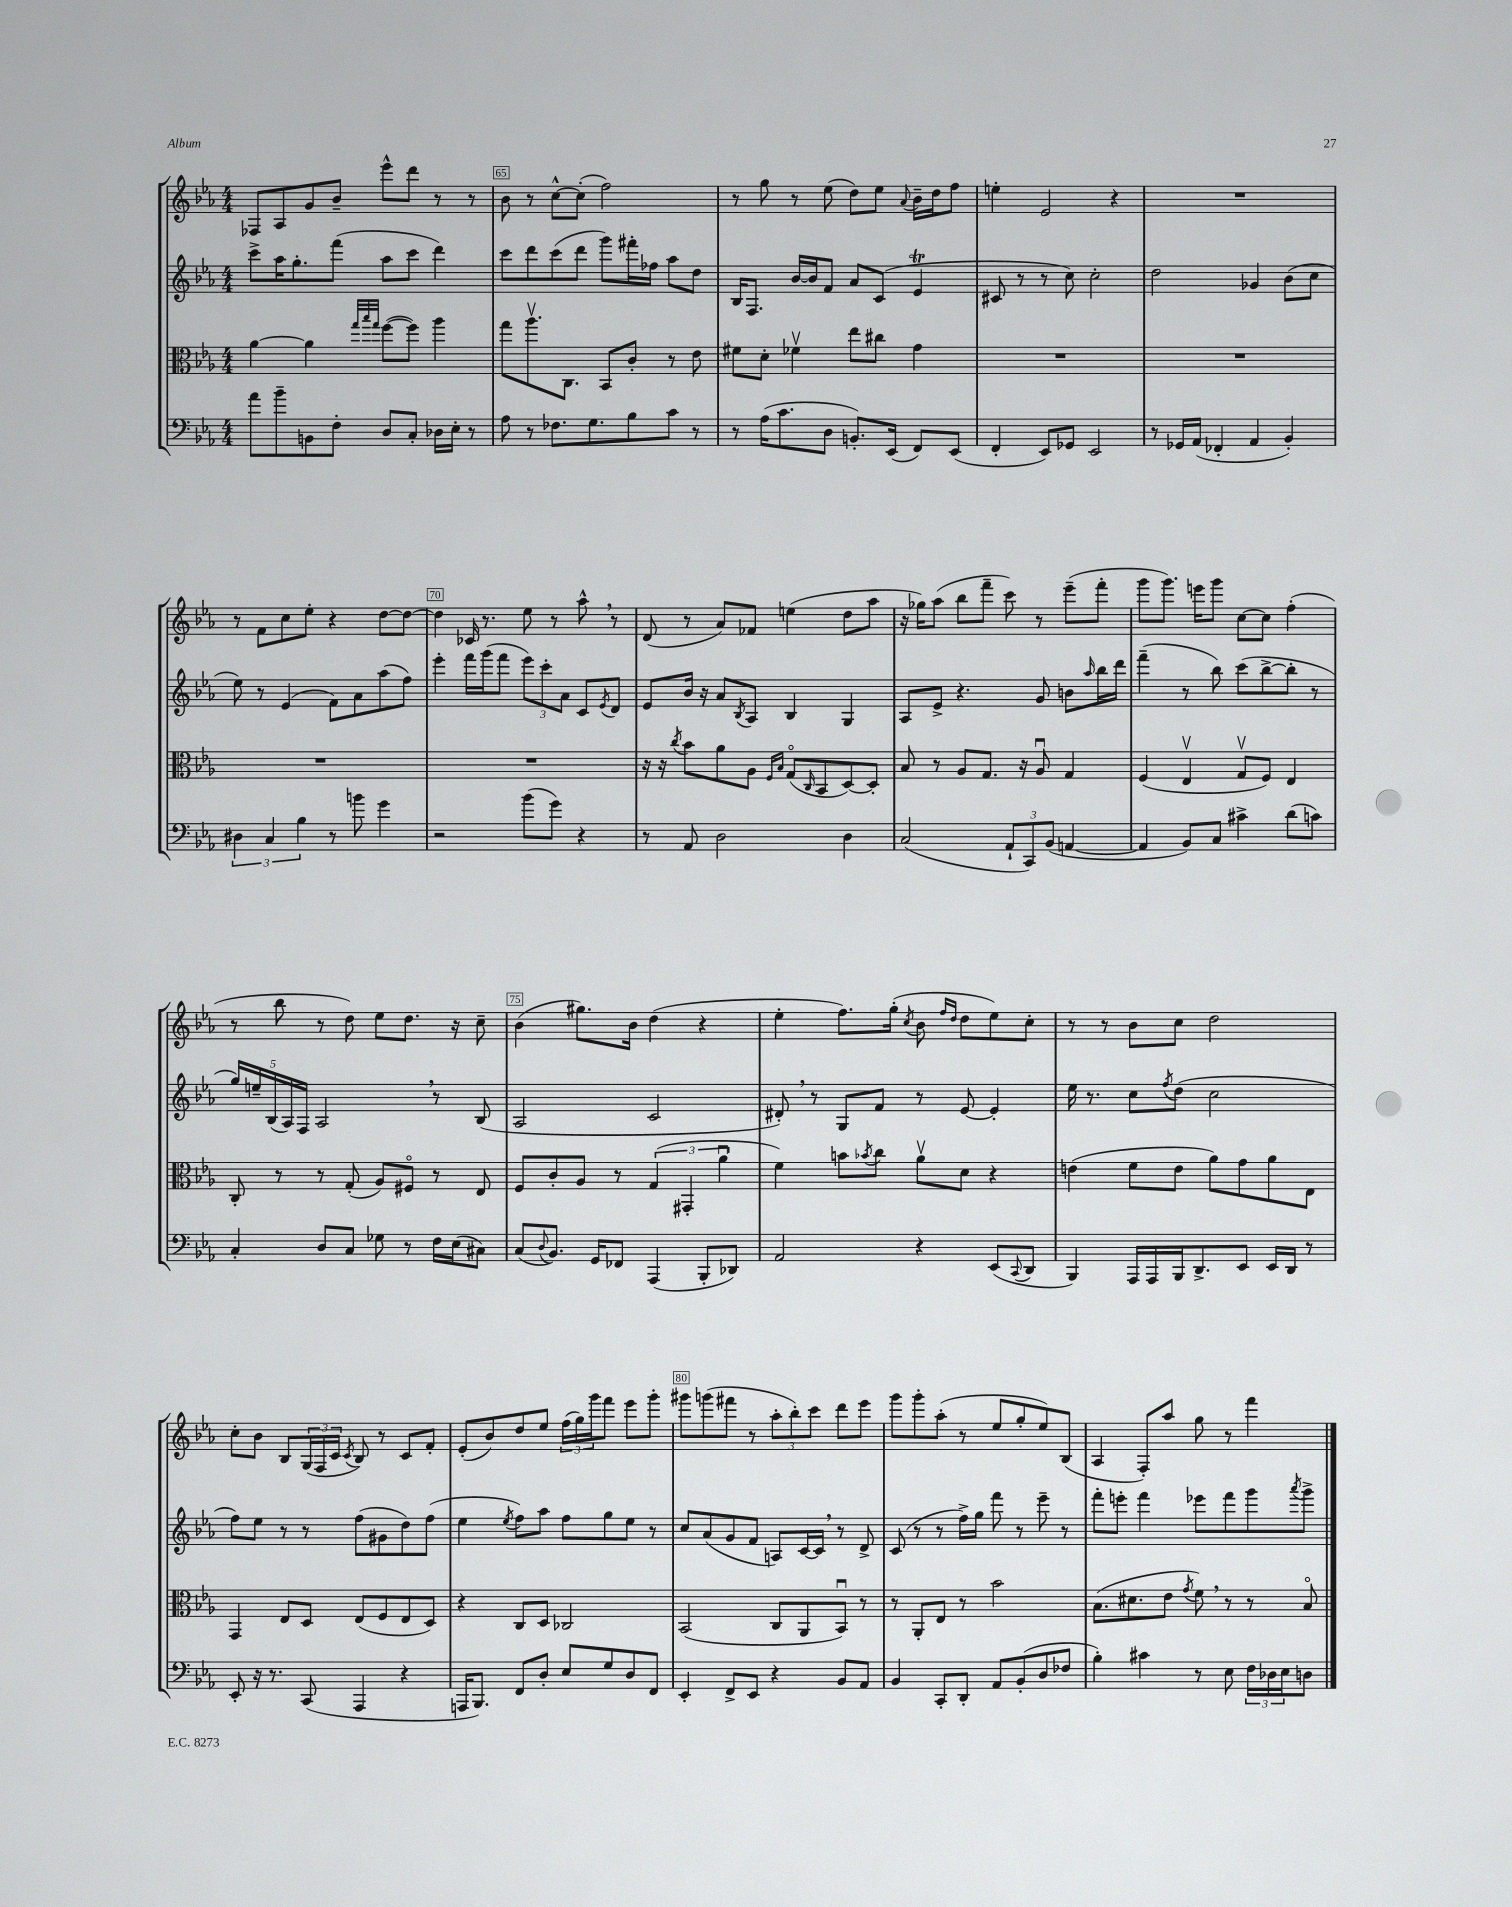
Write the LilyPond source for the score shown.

<<
\new StaffGroup <<
\new Staff = "s0" {
    \clef treble \key ees \major \numericTimeSignature \time 4/4
    fes8 aes8 g'8 bes'8-- ees'''8-^ d'''8 r8 r8 |
    bes'8 r8 c''8~-^ c''8-.( f''2) |
    r8 g''8 r8 ees''8( d''8) ees''8 \appoggiatura { aes'8 } bes'16-- d''16 f''8 |
    e''4-. ees'2 r4 |
    R1 |
    r8 f'8 c''8 ees''8-. r4 d''8~ d''8~ |
    d''4 ces'16 r8. ees''8 r8 aes''8-^ \breathe r8 |
    d'8( r8 aes'8) fes'8 e''4( d''8 aes''8 |
    r16 ges''16) aes''8( bes''8 f'''8-- c'''8) r8 ees'''8--( f'''8-. |
    g'''8 g'''8.) e'''16 g'''8 c''8~ c''8 f''4-.( |
    r8 bes''8 r8 d''8) ees''8 d''8. r16 c''8-- |
    bes'4( gis''8.) bes'16 d''4( r4 |
    ees''4-. f''8.) g''16-.( \acciaccatura { c''8 } bes'8 \grace { f''16 d''16 } d''8 ees''8) c''8-. |
    r8 r8 bes'8 c''8 d''2 |
    c''8-. bes'8 bes8 \tuplet 3/2 { g16( f16 c'16 } \acciaccatura { c'8 } bes8) r8 c'8 f'8-. |
    ees'8-.( bes'8) d''8 ees''8 \tuplet 3/2 { f''16( g''16) g'''16 } f'''8 ees'''8 g'''8-. |
    gis'''8 g'''8( fis'''8 r8 \tuplet 3/2 { aes''8-. bes''8-.) c'''8 } d'''8 ees'''8 |
    g'''8 g'''8-. aes''8-.( r8 ees''8 g''8-. ees''8) bes8( |
    aes4 f8-.) aes''8 g''8 r8 f'''4 \bar "|." |
}
\new Staff = "s1" {
    \clef treble \key ees \major \numericTimeSignature \time 4/4
    c'''8-> aes''16 g''8.-. f'''8( aes''8 c'''8 d'''4) |
    c'''8 d'''8 c'''8( d'''8 g'''8) fis'''16-. fes''16 aes''8 d''8 |
    bes16 f8. bes'16~ bes'16 f'8 aes'8 c'8( ees'4\trill |
    cis'8 r8 r8 c''8) c''2-. |
    d''2 ges'4 bes'8( c''8 |
    ees''8) r8 ees'4( f'8) aes'8 aes''8( f''8) |
    ees'''4-. f'''16 g'''16( f'''8 \tuplet 3/2 { ees'''8) c'''8-. aes'8 } c'8 \acciaccatura { ees'8 } d'8 |
    ees'8 bes'16 r16 aes'8 \acciaccatura { bes8 } aes8 bes4 g4 |
    aes8 ees'8-> r4. g'8 b'8 \grace { aes''16 } bes''16 d'''16 |
    f'''4--( r8 bes''8) c'''8( bes''8~-> bes''8-. r8 |
    \tuplet 5/4 { g''16) e''16-- bes16( aes16) f16 } aes2 \breathe r8 bes8( |
    aes2 c'2 |
    dis'8-.) \breathe r8 g8 f'8 r8 ees'8~ ees'4-. |
    ees''16 r8. c''8 \acciaccatura { f''8 } d''8( c''2 |
    f''8) ees''8 r8 r8 f''8( gis'8 d''8) f''8( |
    ees''4 \acciaccatura { ees''8 } f''8) aes''8 f''8 g''8 ees''8 r8 |
    c''8 aes'8( g'8 f'8 a8) c'16~ c'16 \breathe r8 d'8-> |
    c'8( r8 r8 f''16->) g''16 f'''8 r8 ees'''8-- r8 |
    f'''8-. e'''8-. f'''4 ees'''8 f'''8 g'''8 \acciaccatura { aes'''8 } g'''8-> \bar "|." |
}
\new Staff = "s2" {
    \clef alto \key ees \major \numericTimeSignature \time 4/4
    aes'4~ aes'4 \grace { g''32 bes''32 g''32 } f''8~( f''8) aes''4 |
    g''8 aes''8.\upbow c8. bes,8 c'8-. r8 ees'8 |
    fis'8 d'8-. fes'4\upbow ees''8 cis''8 g'4 |
    R1 |
    R1 |
    R1 |
    R1 |
    r16 r16 \acciaccatura { c''8 } bes'8 aes'8 aes8 \grace { f16 bes16 } g8\flageolet( \grace { c16 } bes,8 d8~) d8-. |
    bes8 r8 aes8 g8. r16 aes8\downbow g4 |
    f4( ees4\upbow g8\upbow f8) ees4 |
    c8-. r8 r8 g8-.( aes8) fis8\flageolet r8 ees8 |
    f8 c'8-. aes8 r8 \tuplet 3/2 { g4( gis,4-. aes'4\downbow } |
    f'4) b'8 \acciaccatura { bes'8 } c''8 aes'8\upbow d'8 r4 |
    e'4( f'8 e'8 aes'8) g'8 aes'8 ees8 |
    g,4 ees8 d8 ees8( f8 ees8 d8) |
    r4 c8 d8 ces2 |
    bes,2( c8 aes,8 bes,8\downbow) r8 |
    r8 aes,8-. ees8 r8 bes'2 |
    bes8.( dis'8. ees'8 \acciaccatura { g'8 } f'8) \breathe r8 r8 bes8\flageolet \bar "|." |
}
\new Staff = "s3" {
    \clef bass \key ees \major \numericTimeSignature \time 4/4
    aes'8 bes'8-- b,8 f8-. d8 c8-. des16 ees16-. r8 |
    aes8 r8 fes8. g8. bes8 c'8 r8 |
    r8 aes16( c'8. d8 b,8.-.) ees,16( f,8) ees,8( |
    f,4-. ees,8) ges,8 ees,2 |
    r8 ges,16 aes,16( fes,4-. aes,4 bes,4-.) |
    \tuplet 3/2 { dis4 c4 bes4 } r8 b'8 g'4 |
    r2 bes'8( g'8) r4 |
    r8 aes,8 d2 d4 |
    c2( \tuplet 3/2 { aes,8-! c,8) bes,8( } a,4~ |
    a,4 bes,8) c8 cis'4-> d'8( c'8) |
    c4-. d8 c8 ges8 r8 f16 ees16( cis8) |
    c8( \appoggiatura { d8 } bes,8.) g,16 fes,8 aes,,4( bes,,8-. des,8) |
    aes,2 r4 ees,8( \appoggiatura { c,8 } d,8 |
    bes,,4) aes,,16 aes,,16 bes,,16 d,8.-> ees,8 ees,16 d,16 r8 |
    ees,8-. r16 r8. c,8( aes,,4 r4 |
    a,,16 bes,,8.) f,8 d8-. ees8 g8 d8 f,8 |
    ees,4-. f,8-> ees,8 r4 bes,8 aes,8 |
    bes,4 c,8-. d,8-. aes,8 bes,8-.( d8 fes8 |
    bes4-.) cis'4 r8 ees8 \tuplet 3/2 { f16 des16 ees16 } d8 \bar "|." |
}
>>
>>
\layout { \context { \Score currentBarNumber = #64 \override BarNumber.break-visibility = ##(#f #t #t) barNumberVisibility = #(every-nth-bar-number-visible 5) \override BarNumber.stencil = #(make-stencil-boxer 0.1 0.3 ly:text-interface::print) } }
